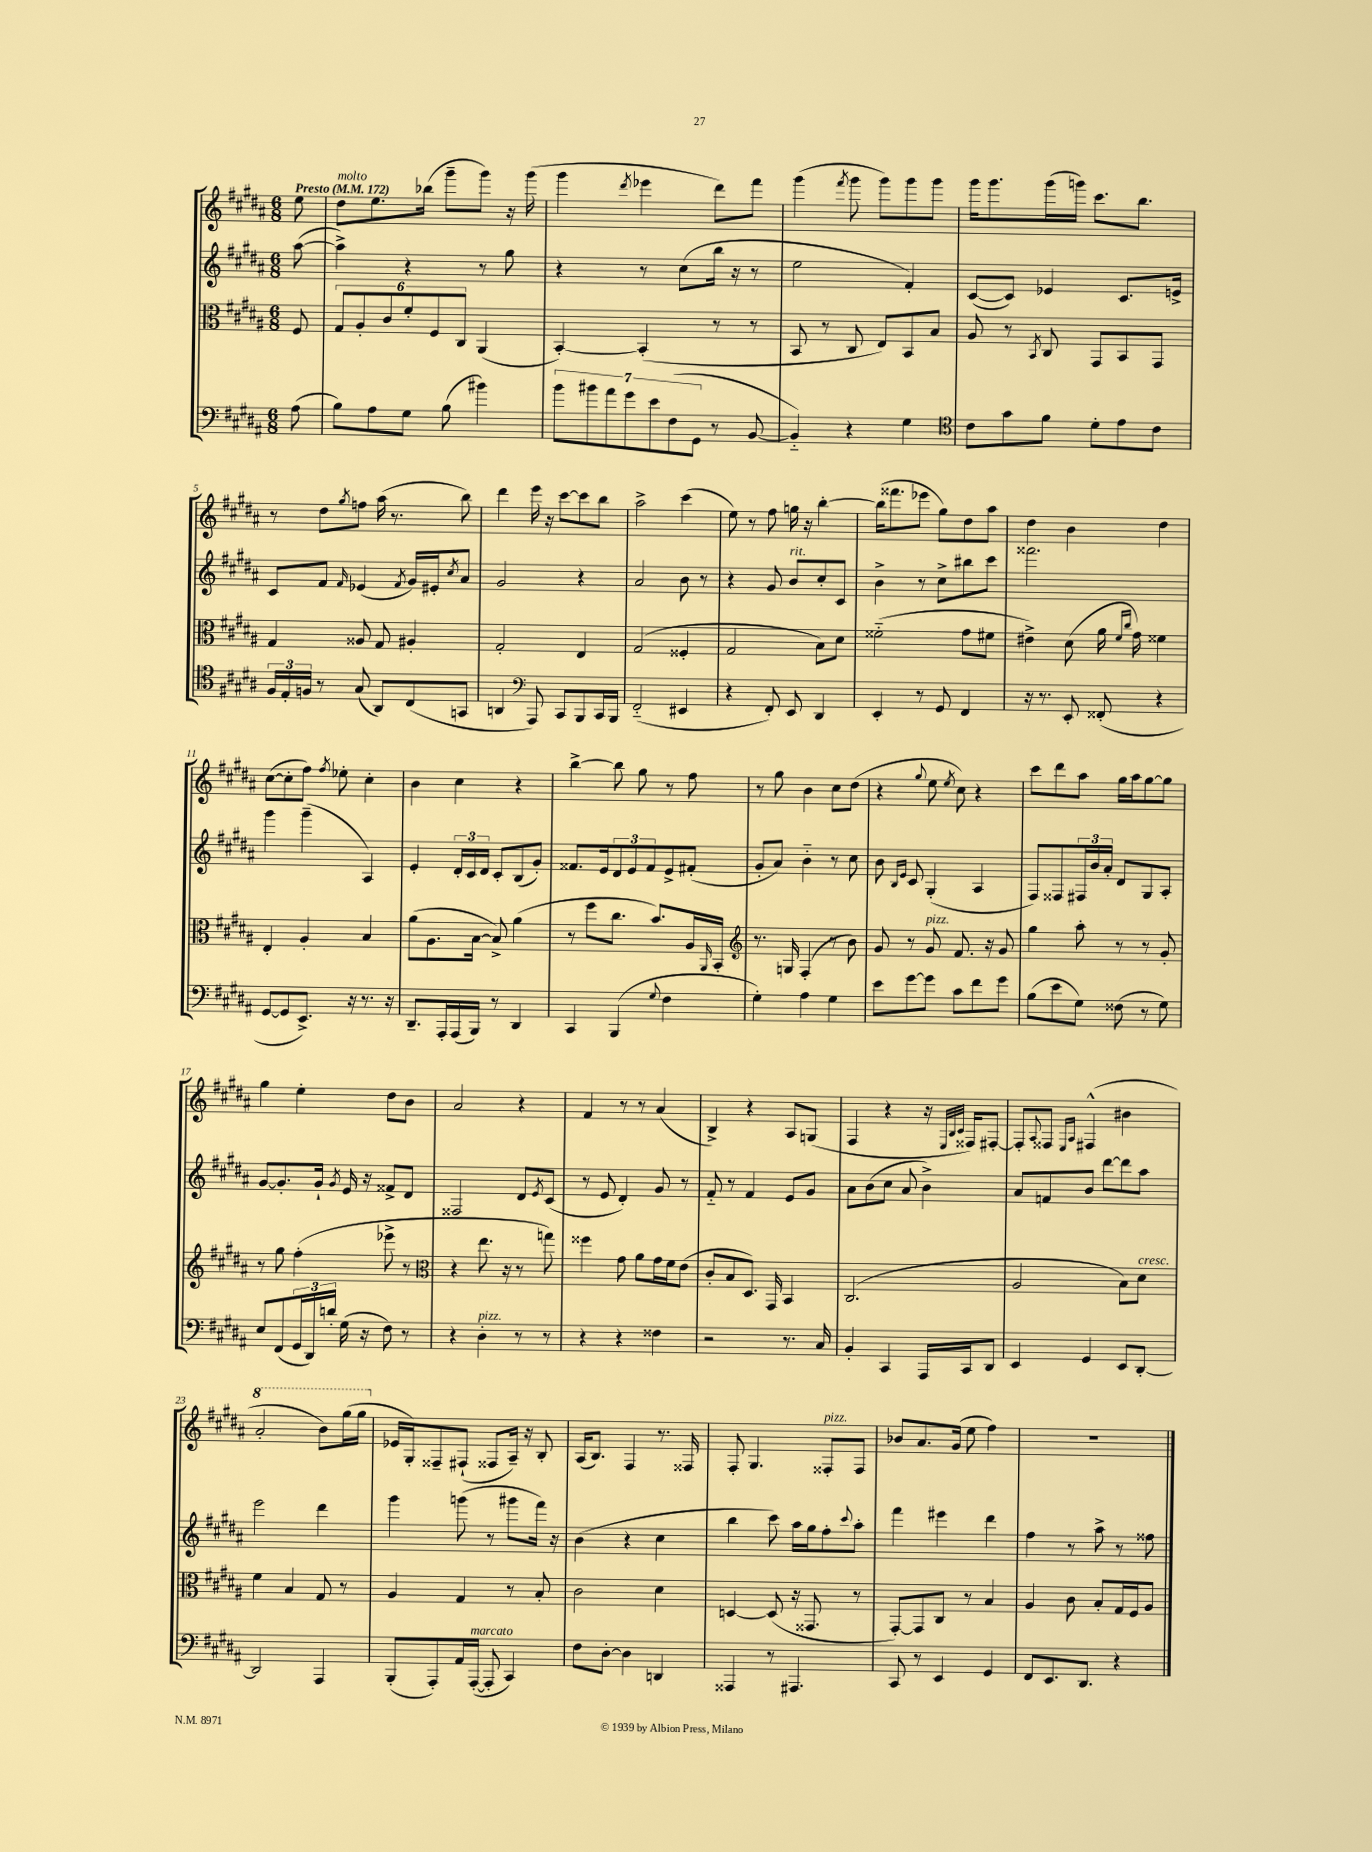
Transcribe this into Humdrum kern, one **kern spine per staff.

**kern	**kern	**kern	**kern
*staff4	*staff3	*staff2	*staff1
*clefF4	*clefC3	*clefG2	*clefG2
*k[f#c#g#d#a#]	*k[f#c#g#d#a#]	*k[f#c#g#d#a#]	*k[f#c#g#d#a#]
*M6/8	*M6/8	*M6/8	*M6/8
*MM172	*MM172	*MM172	*MM172
(8A#\	8F#/	([8aa#\	8ee\
=	=	=	=
8B\L)	12G#/L	4aa#^\])	8dd#\L
.	12A#'/	.	.
8A#\	.	.	8.ee\
.	12c#/	.	.
8G#\J	12f#'/	4r	.
.	.	.	(16bb-\Jk
.	12F#/	.	.
(8B\	.	.	8ggg#~\L
.	12C#/J	.	.
4b#\)	(4AA#/	8r	8ggg#\J)
.	.	8gg#\	16r
.	.	.	(16ggg#\
=	=	=	=
14b\L	[4BB'/)	4r	4ggg#\
14b#\	.	.	.
14a#\	.	.	.
14g#\	.	.	.
.	.	.	8qddd#/
.	(4BB'/]	8r	4eee-\
14e\	.	.	.
(14F#\	.	.	.
.	.	(8cc#\L	.
14GG#\J	.	.	.
8r	8r	16bb\Jk	8ddd#\L)
.	.	16r	.
[8BB/	8r	8r	8fff#\J
=	=	=	=
4BB'~/])	8BB/	2ee\	(4ggg#\
.	8r	.	.
.	.	.	8qfff#/
4r	8C#/	.	8ggg#\
.	8E/L)	.	8ggg#\L)
4G#\	8BB/	4f#'/)	8ggg#\
.	8B/J	.	8ggg#\J
=	=	=	=
*clefC4	*	*	*
8c#\L	8A#/	([8c#/L	16ggg#\LK
.	.	.	8.ggg#\
8g#\	8r	8c#/]J)	.
.	8qBB/	.	.
8f#\J	8C#/	4e-/	(16ggg#\L
.	.	.	16ggg\JJ)
8d#'\L	8GG#/L	.	8.ccc#\L
8e\	8BB/	8.c#/L	.
.	.	.	8.bb\J
8c#\J	8GG#/J	.	.
.	.	16e^/Jk	.
=	=	=	=
24F#/LL	4G#/	8c#/L	8r
24E'/	.	.	.
24F/JJ	.	.	.
8r	.	8f#/J	8dd#\L
.	.	16qqf#/	8qgg#/
(8G#/	8A##/	(4e-/	8ff\J
8AA#/L)	8G#/	.	(16aa#\
.	.	.	8.r
.	.	8qf#/	.
(8C#/	4A#'/	16g#/LL)	.
.	.	16e#'/J	.
.	.	8qcc#/	.
8GG/J	.	8a#/J	8bb\)
=	=	=	=
4AA/	2G#'/	2g#/	4ddd#\
*clefF4	*	*	*
8AAA#/)	.	.	16eee\
.	.	.	16r
8CC#/L	.	.	[8ccc#\L
8BBB/	4E/	4r	8ccc#\]
16CC#/L	.	.	8bb\J
16BBB/JJ	.	.	.
=	=	=	=
(2FF#'~/	(2G#/	2a#/	2aa#^\
4EE#/	4F##'/	8b\	(4ccc#\
.	.	8r	.
=	=	=	=
4r	2G#/	4r	8ee\)
.	.	.	8r
8FF#'/)	.	8g#/	8ff#\
8EE/	.	8b/L	16gg\
.	.	.	16r
4DD#/	8B\L)	8cc#'/	[4bb'\
.	8d#\J	8c#/J	.
=	=	=	=
4EE'/	(2f##'~\	4b^\	(16bb\]LK
.	.	.	8.fff##\
8r	.	8r	8eee-\J
8GG#/	.	8cc#^\L	8gg#\L)
4FF#/	8g#\L	8bb#\	8dd#\
.	8f#\J	8ccc#\J	8aa#\J
=	=	=	=
16r	4e#^\)	2.fff##\	4dd#\
8.r	.	.	.
8EE'/	(8d#\	.	4b\
(8FF##'/	16a#\	.	.
.	16qqf#/LL	.	.
.	16qqcc#/JJ	.	.
.	16g#\)	.	.
4r	4f##\	.	4dd#\
=	=	=	=
[8GG#/L	4E'/	4ggg#\	([8cc#\L
8GG#/]	.	.	8cc#'\]
8.EE^/J)	4A#'/	(4ggg#~\	8ff#\J)
.	.	.	8qff#/
.	.	.	8ee-'\
16r	.	.	.
8.r	4B/	4A#/)	4cc#'\
16r	.	.	.
=	=	=	=
8.DD#~/L	(8a#\L	4e'/	4b\
.	8.A#\	.	.
16AAA#'/L	.	.	.
(16AAA#/	.	24d#'/LL	4cc#\
.	.	24c#/	.
16BBB/JJ)	[16B\Jk	.	.
.	.	24d#/JJ	.
8r	8B^/])	8c#'/L	.
4DD#/	(4a#\	(8B/	4r
.	.	8g#'/J)	.
=	=	=	=
4CC#/	8r	8.f##/L	[4bb^\
.	8ff#\L	.	.
.	.	16e/k	.
(4BBB/	8.cc#\J	12d#/	8bb\]
.	.	12e/	.
.	.	.	8gg#\
.	.	12f##/	.
.	8.b/L)	.	.
8qqG#/	.	.	.
4F#\	.	8e^/	8r
.	16A#/L	(8f#'/J	8ff#\
.	16qqAA#/	.	.
.	16BB'/JJ	.	.
=	=	=	=
*	*clefG2	*	*
4G#'\)	8.r	8g#'/L	8r
.	.	8a#/J)	8gg#\
.	16G/	.	.
4A#\	(4F#'/	4b'~\	4b\
4G#\	8r	8r	8cc#\L
.	8b\)	8cc#\	(8dd#\J
=	=	=	=
8e\L	8g#/	8b\	4r
.	.	16qqB/LL	.
.	.	16qqe/JJ	.
[8g#\	8r	8c#/	.
.	.	.	8qqgg#/
8g#\]J	8g#/	(4G#'/	8ee\
.	.	.	8qee/
8c#\L	8.f#/	.	8cc#\)
8f#\	.	4A#/	4r
.	16r	.	.
8g#\J	8g#/	.	.
=	=	=	=
(8B\L	4gg#\	8F#/L)	8ccc#\L
8e\	.	8F##/	8ddd#\
8G#\J)	8aa#'\	24F#/L	8aa#\J
.	.	24b/	.
.	.	24a#'/JJ	.
(8F##\	8r	8d#/L	16gg#\LL
.	.	.	16aa#\J
8r	8r	8G#/	[8gg#\
8G#\)	8g#'/	8A#'/J	8gg#\]J
=	=	=	=
8E/L	8r	[8g#/L	4gg#\
(8FF#/	8gg#\	8.g#'/]	.
24GG#/L	(4ff#'\	.	4ee'\
24DD#/)	.	.	.
.	.	16g#`/Jk	.
24d'/JJ	.	.	.
.	.	8qg#/	.
(16G#\	.	16e/	.
16r	.	16r	.
8F#\)	8eee-^\	8f##^/L	8dd#\L
8r	8r	8d#/J	8b\J
=	=	=	=
*	*clefC3	*	*
4r	4r	2F##/	2a#/
4D#'\	8.ee\	.	.
.	16r	.	.
8r	8r	8d#/L	4r
.	.	8qe/	.
8r	8gg\)	(8c#/J	.
=	=	=	=
4r	4ff##\	8r	4f#/
.	.	8e/	.
4r	8g#\	4d#'/)	8r
.	8a#\L	.	8r
4F##\	16g#\L	8g#/	(4a#/
.	16f#\J	.	.
.	(8e\J	8r	.
=	=	=	=
2r	8c#'/L	8f#'~/	4B^/)
.	8B/	8r	.
.	8.D#/J)	4f#/	4r
.	16GG#/	.	.
8.r	4BB/	8e/L	8A#/L
.	.	8g#/J	(8G/J
16C#/	.	.	.
=	=	=	=
4BB'/	(2.C#/	8a#\L	4F#/
.	.	(8b\	.
4CC#/	.	8cc#\J	4r
.	.	8a#/	.
16AAA#/LL	.	4b^\)	16r
.	.	.	32qqE/LLL
.	.	.	32qqB/
.	.	.	32qqc#/JJJ
16CC#/J	.	.	16F##/LK)
8DD#/J	.	.	[8F#'/J
=	=	=	=
4EE/	2A#/	8a#/L	8F#'/]L
.	.	.	8qqA#/
.	.	8f/	8F##/J
.	.	.	16qqE/LL
.	.	.	16qqA#/JJ
4GG#/	.	8b/J	(4F#^^/
.	.	[8ddd#\L	.
8EE/L	8B\L)	8ddd#\]	4b#\
[8DD#'/J	8d#\J	8aa#\J	.
=	=	=	=
2DD#/]	4f#\	2eee\	2aa#'/
.	4B/	.	.
4AAA#/	8G#/	4ddd#\	8bb\L)
.	8r	.	(16ggg#\L
.	.	.	16ggg#\JJ
=	=	=	=
(8BBB'/L	4A#/	4ggg#\	16e-/LL
.	.	.	16G#'/J)
8AAA#'/)	.	.	8F##~/
16AA#/L	4G#/	(8ggg\	(8F#`/J
([16AAA#'/JJ	.	.	.
8AAA#'/]	.	8r	8F##/L
4CC#/)	8r	8ggg#\L	16A#~/Jk)
.	.	.	16r
.	8B'/	16fff#\Jk)	8B'/
.	.	16r	.
=	=	=	=
8F#\L	2c#\	(4b\	(16A#/LK
.	.	.	8.B/J)
[8D#'\J	.	.	.
4D#\]	.	4r	4F#/
4DD/	4d#\	4cc#\	8.r
.	.	.	16F##/
=	=	=	=
4AAA##/	[4D/	4bb\	8F#'/
.	.	.	4.G#/
8r	(8D/]	8ccc#\)	.
4.AAA#/	16r	16aa#\LL	.
.	8.GG##/	16gg#\J	.
.	.	8ff#'\	8F##'/L
.	.	8qqccc#/	.
.	8r	8aa#'\J	8F##/J
=	=	=	=
8CC#/	[8GG#'/L)	4fff#\	8b-/L
8r	8GG#/]	.	8.a#/
4EE/	8C#/J	4eee#\	.
.	.	.	(16g#/Jk
.	8r	.	8ee\
4GG#/	4B/	4ddd#\	4ff#\)
=	=	=	=
8FF#/L	4A#/	4ff#\	2.r
8.EE/	.	.	.
.	8c#\	8r	.
8.DD#/J	.	.	.
.	8B'/L	8aa#^\	.
4r	16G#/L	8r	.
.	16F#/J	.	.
.	8A#/J	8ff##\	.
==	==	==	==
*-	*-	*-	*-
